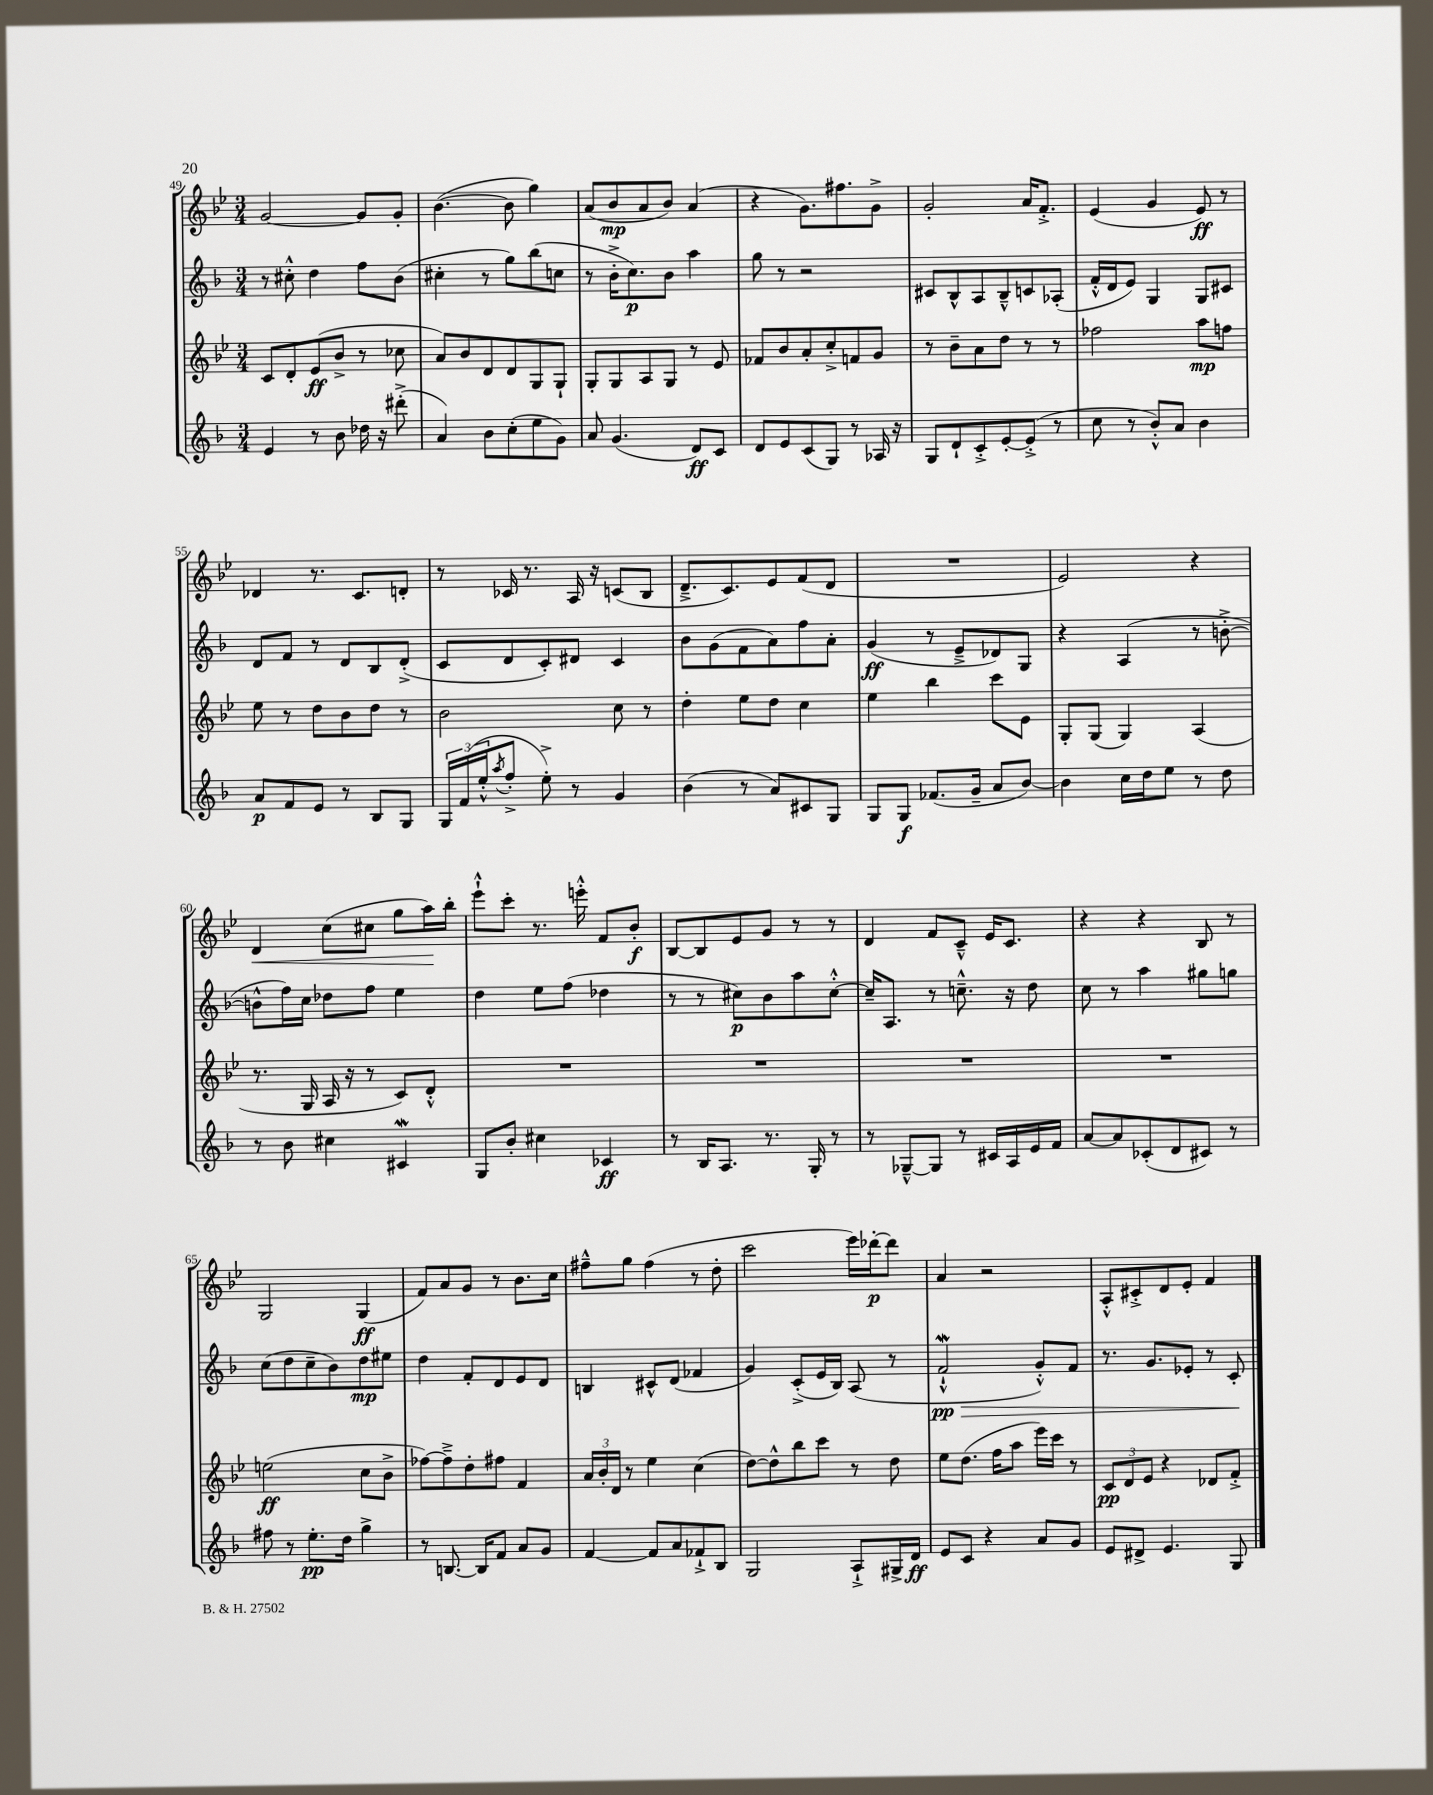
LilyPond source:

<<
\new StaffGroup <<
\new Staff = "s0" {
    \clef treble \key bes \major \numericTimeSignature \time 3/4
    g'2~ g'8 g'8-. |
    bes'4.~( bes'8 g''4) |
    a'8( bes'8\mp a'8 bes'8) a'4( |
    r4 g'8.) fis''8. g'8-> |
    g'2-. a'16 f'8.-.-> |
    ees'4( g'4 ees'8\ff) r8 |
    des'4 r8. c'8. d'8-. |
    r8 ces'16 r8. a16 r16 c'8( bes8 |
    d'8.---> c'8.) ees'8 f'8( d'8 |
    R2. |
    ees'2) r4 |
    d'4\< c''8( cis''8 g''8 a''16\!) bes''16-. |
    ees'''8-!-^ c'''8-. r8. e'''16-.-^ f'8 bes'8-.\f |
    bes8~ bes8 ees'8 g'8 r8 r8 |
    d'4 f'8 c'8---^ ees'16 c'8. |
    r4 r4 bes8 r8 |
    g2 g4\ff( |
    f'8) a'8 g'8 r8 bes'8. c''16 |
    fis''8---^ g''8 fis''4( r8 d''8-. |
    c'''2 ees'''16) des'''16~-.\p des'''8 |
    a'4 r2 |
    a8-.-^ cis'8-.-> d'8 ees'8-. f'4 \bar "|." |
}
\new Staff = "s1" {
    \clef treble \key f \major \numericTimeSignature \time 3/4
    r8 cis''8-.-^ d''4 f''8 bes'8( |
    cis''4-. r8 g''8) bes''8( c''8 |
    r8 bes'16-.-> c''8.\p) bes'8 a''4 |
    g''8 r8 r2 |
    cis'8 bes8-^ a8 bes8---^ c'8 aes8-.( |
    f'16-.-^ d'16 e'8) g4 g8 cis'8 |
    d'8 f'8 r8 d'8 bes8 d'8-.->( |
    c'8 d'8 c'8-.) dis'8 c'4 |
    bes'8 g'8( f'8 a'8) f''8 a'8-. |
    g'4\ff( r8 e'8---> des'8) g8 |
    r4 a4( r8 b'8~-.-> |
    b'8-^ f''16) c''16 des''8 f''8 e''4 |
    d''4 e''8 f''8( des''4 |
    r8 r8 cis''8\p) bes'8 a''8 cis''8~-.-^ |
    cis''16-- a8. r8 c''8.---^ r16 d''8 |
    c''8 r8 a''4 gis''8 g''8 |
    c''8( d''8 c''8-- bes'8) d''8\mp eis''8 |
    d''4 f'8-. d'8 e'8 d'8 |
    b4 cis'8-^ d'8( fes'4 |
    g'4) c'8-.->( e'16 bes16) a8( r8 |
    f'2-!-^\mordent\pp\> g'8-.-^) f'8 |
    r8. g'8. ees'8-. r8 c'8-.\! \bar "|." |
}
\new Staff = "s2" {
    \clef treble \key bes \major \numericTimeSignature \time 3/4
    c'8 d'8-. ees'8\ff( bes'8-> r8 ces''8 |
    a'8) bes'8 d'8 d'8 g8 g8-! |
    g8-. g8 a8 g8 r8 ees'8 |
    fes'8 bes'8 a'8-. c''8-.-> f'8 g'8 |
    r8 bes'8-- a'8 d''8 r8 r8 |
    fes''2 a''8\mp f''8 |
    ees''8 r8 d''8 bes'8 d''8 r8 |
    bes'2 c''8 r8 |
    d''4-. ees''8 d''8 c''4 |
    ees''4 bes''4 c'''8 ees'8 |
    g8-. g8( g4) a4( |
    r8. g16 a16 r16 r8 c'8) d'8-.-^ |
    R2. |
    R2. |
    R2. |
    R2. |
    e''2\ff( c''8 bes'8-> |
    fes''8~) fes''8---> d''8-. fis''8 f'4 |
    \tuplet 3/2 { a'16 bes'16-. d'16 } r8 ees''4 c''4( |
    d''8~) d''8-^ bes''8 c'''8 r8 d''8 |
    ees''8 d''8.( f''16 a''8 ees'''16) c'''16 r8 |
    \tuplet 3/2 { c'8\pp d'8 ees'8 } r4 des'8 f'8-.-> \bar "|." |
}
\new Staff = "s3" {
    \clef treble \key f \major \numericTimeSignature \time 3/4
    e'4 r8 bes'8 des''16 r16 dis'''8-.->( |
    a'4) bes'8 c''8-.( e''8 g'8) |
    a'8 g'4.( d'8\ff) c'8 |
    d'8 e'8 c'8( g8) r8 aes16 r16 |
    g8 d'8-! c'8-.-> e'8~-. e'8-.->( r8 |
    c''8 r8 bes'8-.-^) a'8 bes'4 |
    a'8\p f'8 e'8 r8 bes8 g8 |
    \tuplet 3/2 { g16 f'16( e''16-.-^ } \acciaccatura { a''8 } f''8-.-> e''8-.->) r8 g'4 |
    bes'4( r8 a'8) cis'8 g8 |
    g8 g8\f fes'8.( g'16-- a'8 bes'8~) |
    bes'4 c''16 d''16 e''8 r8 d''8 |
    r8 bes'8 cis''4 cis'4\mordent |
    g8 bes'8-. cis''4 ces'4\ff |
    r8 bes16 a8. r8. g16-. r8 |
    r8 ges8~---^ ges8 r8 cis'16 a16 e'16 f'16 |
    a'8~ a'8 ces'8-.( d'8 cis'8) r8 |
    fis''8 r8 e''8.-.\pp d''16 g''4-> |
    r8 b8.~ b16 f'8 a'8 g'8 |
    f'4~ f'8 a'8 fes'8-!-> bes8 |
    g2 a8-!-> gis16-> d'16\ff |
    e'8 c'8 r4 a'8 g'8 |
    e'8 dis'8-> e'4. g8 \bar "|." |
}
>>
>>
\layout { \context { \Score currentBarNumber = #49 } }
